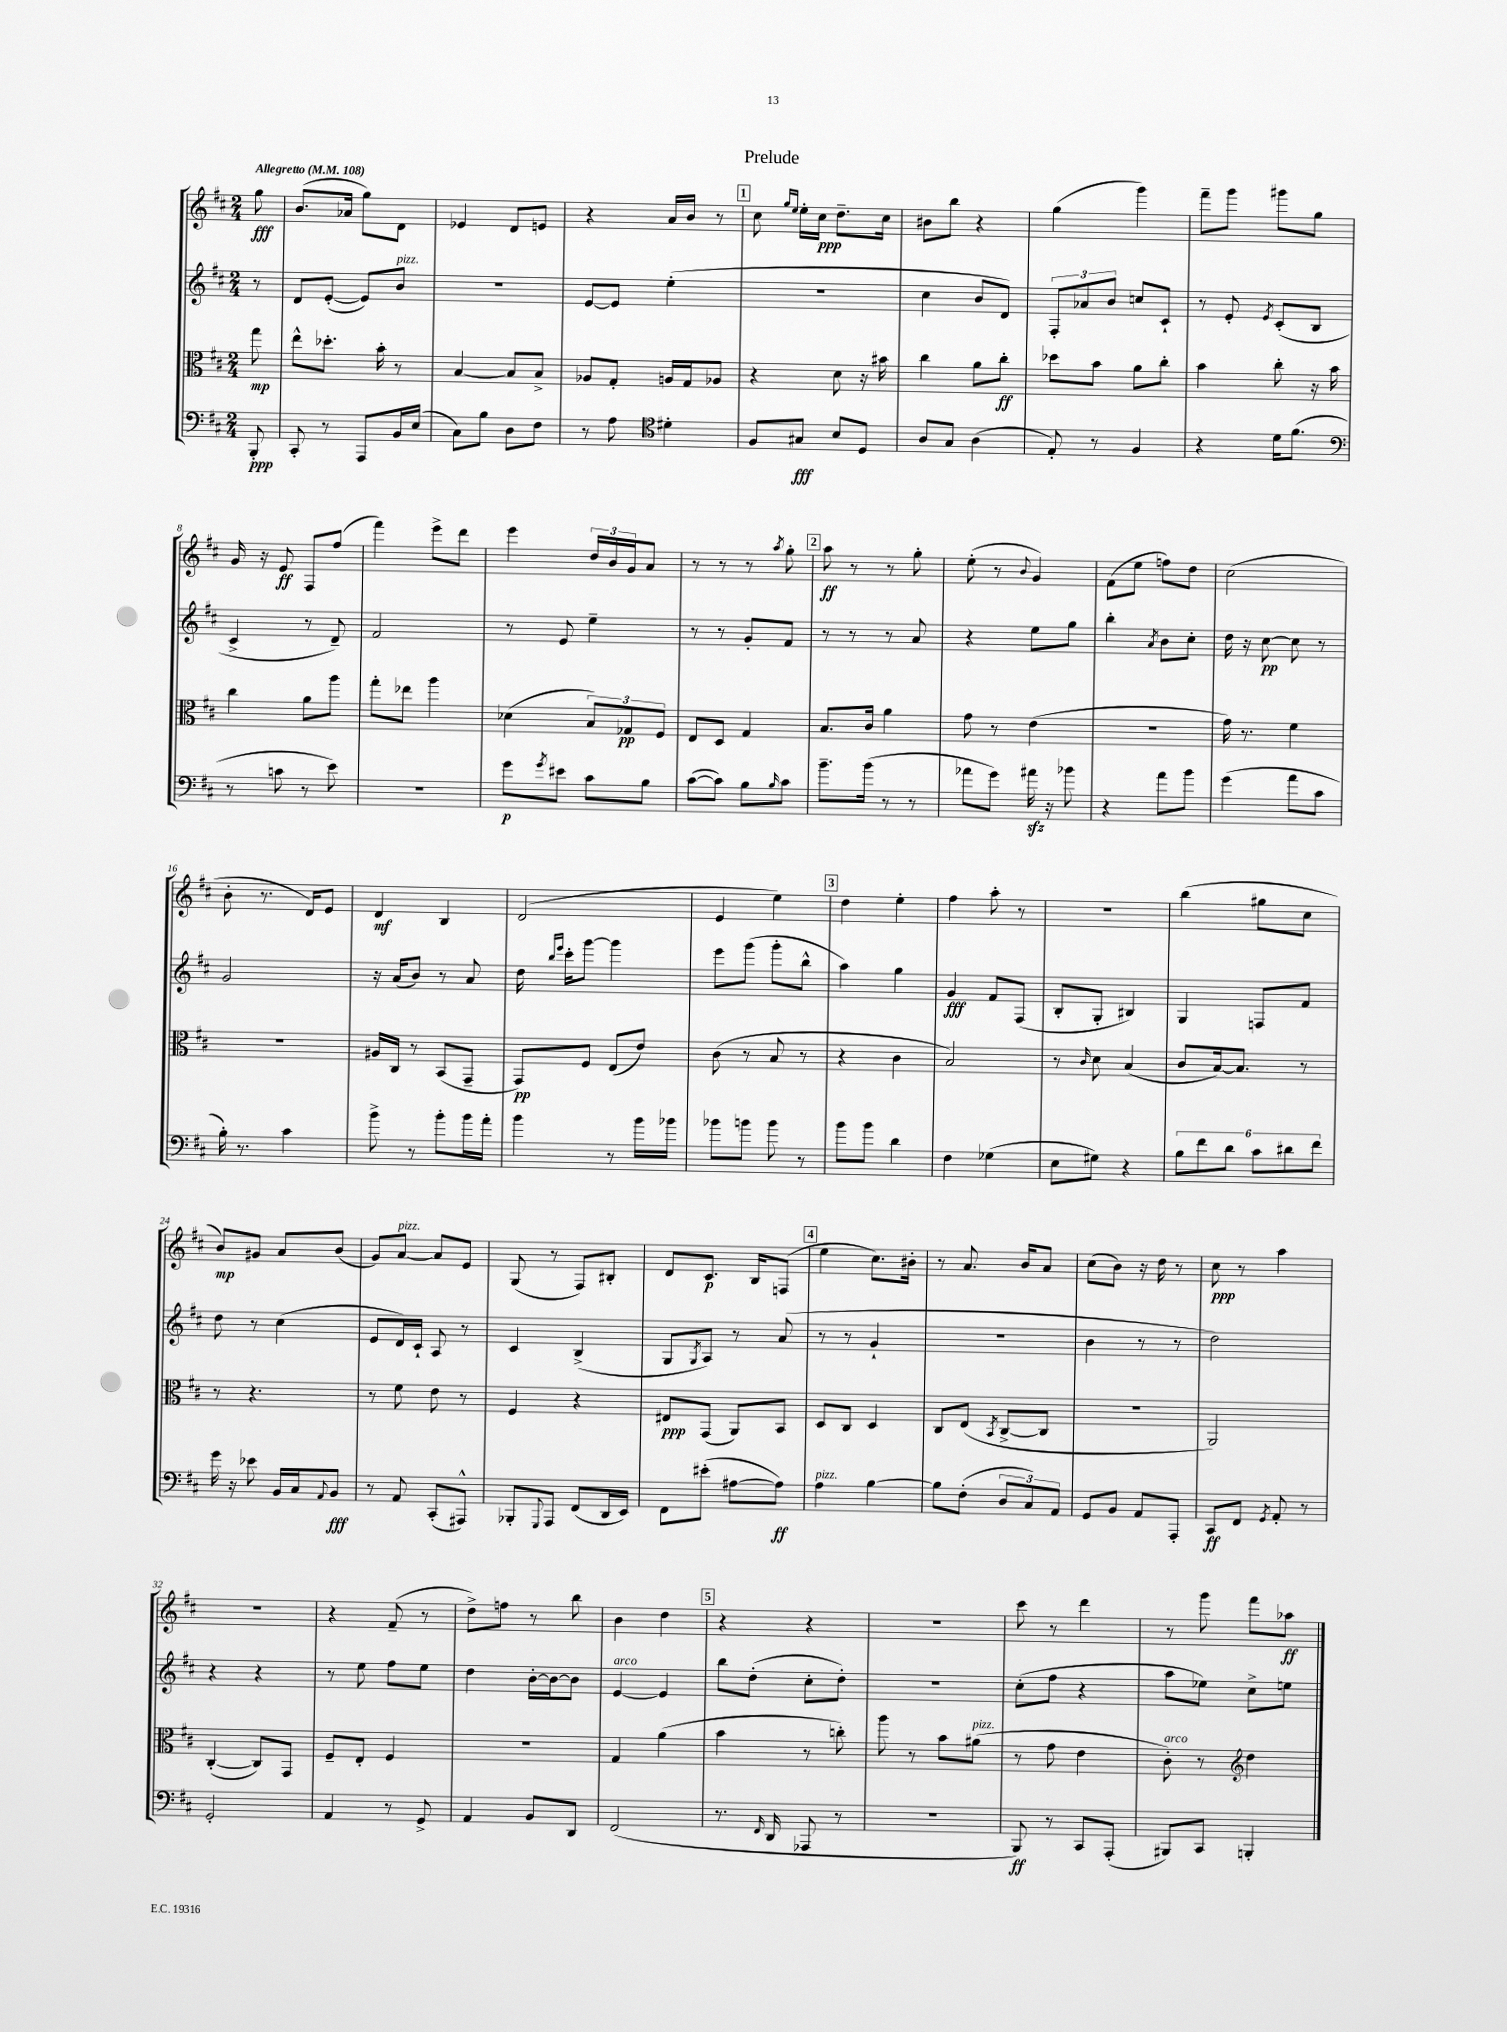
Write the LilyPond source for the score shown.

\header { title = "Prelude" }
<<
\new StaffGroup <<
\new Staff = "s0" {
    \clef treble \key d \major \numericTimeSignature \time 2/4 \partial 8 \tempo "Allegretto" 4 = 108
    g''8\fff |
    b'8.( aes'16 g''8) d'8 |
    ees'4 d'8 e'8 |
    r4 a'16 b'16 r8 |
    \mark \markup { \box "1" } cis''8 \grace { g''16 e''16 } e''16-. cis''16\ppp d''8.-- cis''16 |
    bis'8 b''8 r4 |
    g''4( g'''4) |
    fis'''8-- g'''8 gis'''8 g''8 |
    g'16 r16 e'8\ff fis8 fis''8( |
    fis'''4) e'''8-> d'''8 |
    e'''4 \tuplet 3/2 { d''16 b'16 g'16 } a'8 |
    r8 r8 r8 \acciaccatura { a''8 } g''8-. |
    \mark \markup { \box "2" } a''8\ff r8 r8 g''8-. |
    e''8-.( r8 \appoggiatura { b'8 } g'4) |
    fis'8( e''8 f''8) d''8 |
    cis''2( |
    b'8-. r8. d'16) e'8 |
    d'4\mf b4 |
    d'2( |
    e'4 e''4) |
    \mark \markup { \box "3" } d''4 e''4-. |
    fis''4 a''8-. r8 |
    R2 |
    b''4( gis''8 cis''8 |
    b'8\mp) gis'8 a'8 b'8( |
    g'8) a'8~^\markup { \italic "pizz." } a'8 e'8 |
    g8( r8 fis8) bis8-. |
    d'8 cis'8.\p b16 f8( |
    \mark \markup { \box "4" } e''4 cis''8.) bis'16-. |
    r8 a'8. b'16 a'8 |
    cis''8( b'8) r16 d''16 r8 |
    cis''8\ppp r8 a''4 |
    r2 |
    r4 fis'8--( r8 |
    d''8->) f''8 r8 b''8 |
    b'4 d''4 |
    \mark \markup { \box "5" } r4 r4 |
    r2 |
    cis'''8 r8 d'''4 |
    r8 g'''8 fis'''8 aes''8\ff \bar "|." |
}
\new Staff = "s1" {
    \clef treble \key d \major \numericTimeSignature \time 2/4 \partial 8
    r8 |
    d'8 e'8~-.( e'8) b'8^\markup { \italic "pizz." } |
    R2 |
    e'8~ e'8 e''4-.( |
    \mark \markup { \box "1" } r2 |
    cis''4 b'8 d'8) |
    \tuplet 3/2 { fis8-. aes'8 b'8 } c''8 cis'8-! |
    r8 e'8-. \acciaccatura { e'8 } cis'8-.( b8 |
    cis'4-> r8 d'8--) |
    fis'2 |
    r8 e'8 e''4-- |
    r8 r8 g'8-. fis'8 |
    \mark \markup { \box "2" } r8 r8 r8 a'8 |
    r4 e''8 g''8 |
    b''4-. \acciaccatura { a'8 } b'8 cis''8-. |
    d''16 r16 cis''8~\pp cis''8 r8 |
    g'2 |
    r16 a'16( b'8) r8 a'8 |
    d''16 \grace { b''16 e'''16 } cis'''16-. g'''8~ g'''4 |
    e'''8 g'''8( g'''8-. b''8-^ |
    \mark \markup { \box "3" } a''4) g''4 |
    g'4\fff fis'8 fis8( |
    b8-. g8-. bis4) |
    g4 f8 fis'8 |
    d''8 r8 cis''4( |
    e'8 d'16) cis'16-! a8 r8 |
    cis'4 b4->( |
    g8 \acciaccatura { g8 } a8) r8 a'8( |
    \mark \markup { \box "4" } r8 r8 g'4-! |
    r2 |
    b'4 r8 r8 |
    d''2) |
    r4 r4 |
    r8 e''8 fis''8 e''8 |
    d''4 b'16~-. b'16~ b'8 |
    e'4~^\markup { \italic "arco" } e'4 |
    \mark \markup { \box "5" } b''8 d''8-.( cis''8-. d''8-.) |
    R2 |
    cis''8-.( fis''8 r4 |
    a''8 ees''8) cis''8-> e''8 \bar "|." |
}
\new Staff = "s2" {
    \clef alto \key d \major \numericTimeSignature \time 2/4 \partial 8
    g''8\mp |
    e''8-^ des''8.-. b'16-. r8 |
    b4~ b8 b8-> |
    aes8 g8-. a16 g16 aes8 |
    \mark \markup { \box "1" } r4 d'8 r16 bis'16 |
    cis''4 a'8 cis''8-.\ff |
    des''8 b'8 a'8 cis''8-. |
    b'4 cis''8-. r16 b'16 |
    cis''4 a'8 a''8 |
    g''8-. ees''8 a''4 |
    des'4( \tuplet 3/2 { b8) ges8\pp fis8 } |
    e8 d8 g4 |
    \mark \markup { \box "2" } b8. cis'16 a'4 |
    g'8 r8 e'4( |
    r2 |
    g'16) r8. fis'4 |
    R2 |
    ais16 cis16 r8 b,8( g,8-- |
    g,8\pp) fis8 e8( e'8) |
    cis'8( r8 b8 r8 |
    \mark \markup { \box "3" } r4 cis'4 |
    b2) |
    r8 \grace { cis'16 } d'8 b4( |
    cis'8 b16~) b8. r8 |
    r8 r4. |
    r8 fis'8 e'8 r8 |
    fis4 r4 |
    eis8\ppp g,8( a,8) b,8 |
    \mark \markup { \box "4" } d8 cis8 d4 |
    cis8 e8( \acciaccatura { b,8 } cis8~-> cis8 |
    r2 |
    a,2) |
    cis4~-.( cis8) g,8 |
    fis8-- e8-. fis4 |
    r2 |
    g4 a'4( |
    \mark \markup { \box "5" } b'4 r8 c''8-.) |
    a''8 r8 b'8 ais'8^\markup { \italic "pizz." }( |
    r8 g'8 e'4 |
    cis'8-.^\markup { \italic "arco" }) r8 \clef treble d''4 \bar "|." |
}
\new Staff = "s3" {
    \clef bass \key d \major \numericTimeSignature \time 2/4 \partial 8
    b,,8-.\ppp |
    cis,8-. r8 a,,8 b,16 e16( |
    cis8) b8 d8 fis8 |
    r8 a8 \clef tenor dis'4-. |
    \mark \markup { \box "1" } fis8 gis8\fff b8 d8 |
    a8 g8 a4( |
    e8-.) r8 fis4 |
    r4 d'16 fis'8.( |
    \clef bass r8 c'8 r8 e'8) |
    R2 |
    g'8\p \acciaccatura { g'8 } eis'8 cis'8 b8 |
    cis'8~( cis'8) b8 \grace { b16 } cis'8 |
    \mark \markup { \box "2" } b'8.-- b'16( r8 r8 |
    aes'8 g'8) ais'16\sfz r16 bes'8 |
    r4 a'8 b'8 |
    g'4( a'8 cis'8 |
    b16-.) r8. cis'4 |
    b'8-> r8 b'8-. b'16 a'16-. |
    b'4 r8 b'16 bes'16 |
    bes'8 b'8 b'8 r8 |
    \mark \markup { \box "3" } b'8 b'8 d'4 |
    fis4 ges4( |
    e8 gis8) r4 |
    \tuplet 6/4 { b8 fis'8 d'8 cis'8 dis'8 fis'8 } |
    g'16 r16 ees'8 b,16 cis16 \appoggiatura { a,8 } b,8\fff |
    r8 a,8 cis,8-.( ais,,8-^) |
    bes,,8-. \appoggiatura { g,,8 } a,,8 fis,8( d,16 e,16) |
    fis,8 eis'8-.( ais8~ ais8\ff) |
    \mark \markup { \box "4" } a4^\markup { \italic "pizz." } b4~ |
    b8 fis8-.( \tuplet 3/2 { d8 cis8) a,8 } |
    g,8 b,8 a,8 a,,8-. |
    cis,8\ff fis,8 \acciaccatura { g,8 } a,8-. r8 |
    g,2-. |
    a,4 r8 g,8-> |
    a,4 b,8 d,8 |
    fis,2( |
    \mark \markup { \box "5" } r8. \grace { fis,16 } d,16 aes,,8 r8 |
    R2 |
    b,,8\ff) r8 cis,8 a,,8-.( |
    bis,,8) cis,8 b,,4-. \bar "|." |
}
>>
>>
